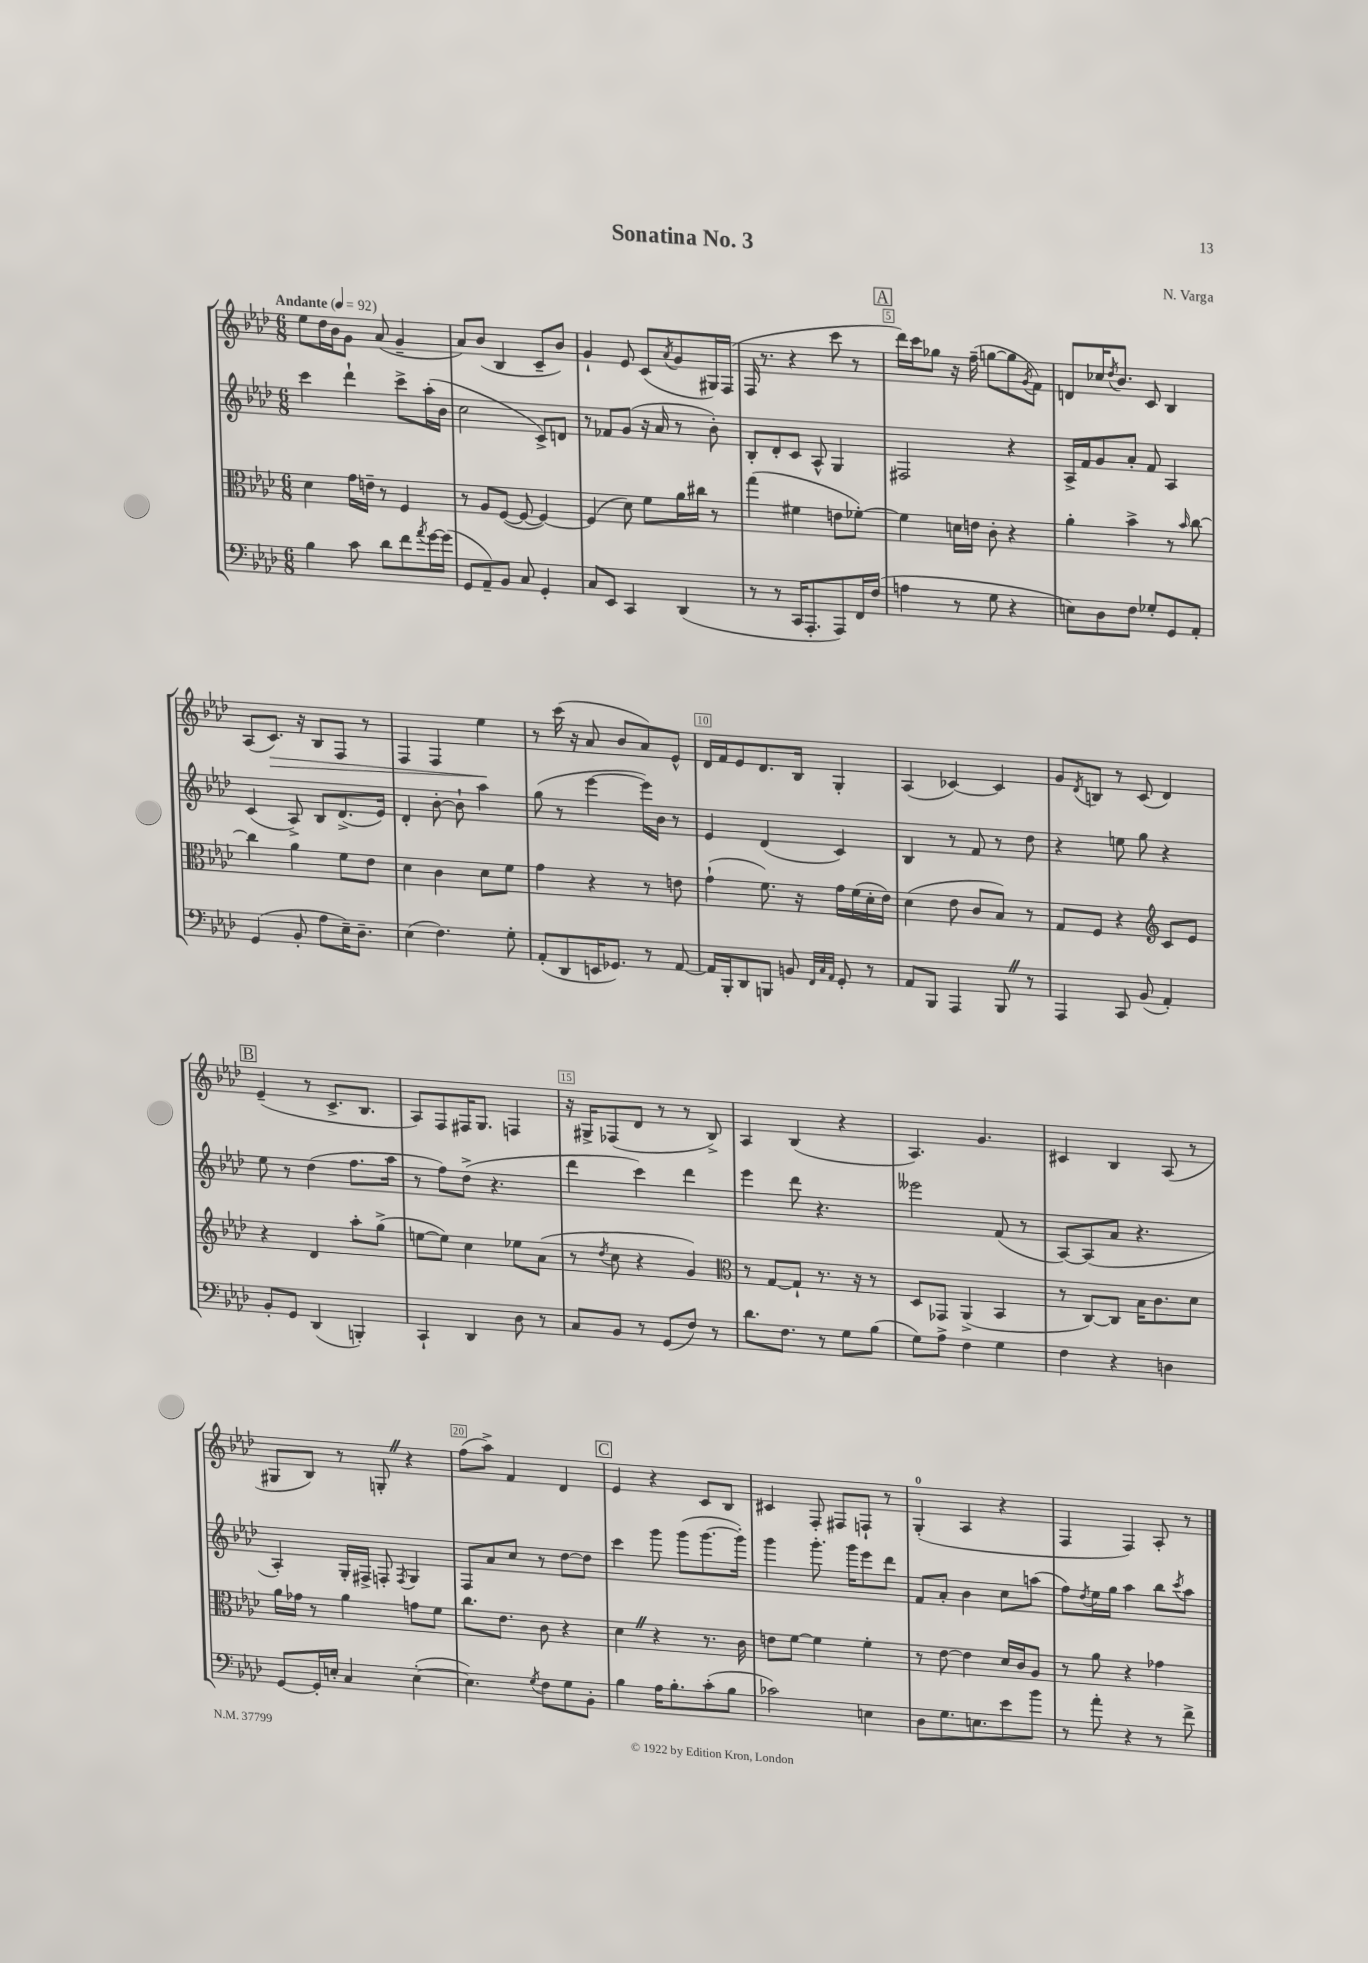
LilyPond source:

\header { title = "Sonatina No. 3" composer = "N. Varga" }
<<
\new StaffGroup <<
\new Staff = "s0" {
    \clef treble \key aes \major \numericTimeSignature \time 6/8 \tempo "Andante" 4 = 92
    ees''8 des''16 bes'16 g'8 aes'8( g'4-- |
    aes'8) bes'8( bes4 c'8-- bes'8) |
    g'4-! ees'8 c'8( \acciaccatura { aes'8 } g'8 gis16) f16( |
    f16 r8. r4 c'''8 r8 |
    \mark \markup { \box "A" } des'''16) c'''16 ges''8 r16 f''16--( g''8~ g''8 \acciaccatura { g'8 } f'8) |
    d'8 ces''16 \acciaccatura { des''8 } bes'8. c'8 bes4 |
    aes8( c'8.\>) r16 bes8 f8 r8 |
    f4 f4 ees''4\! |
    r8 c'''16( r16 aes'8 bes'8 aes'8) ees'8-^ |
    des'16 f'16 ees'8 des'8. bes16 g4-. |
    aes4( ces'4~) ces'4 |
    g'8 \acciaccatura { des'8 } b8 r8 c'8( des'4) |
    \mark \markup { \box "B" } ees'4--( r8 c'8.-> bes8. |
    aes8) f8 fis16 g8. f4 |
    r16 gis16-> fes8( des'8 r8 r8 bes8->) |
    aes4 bes4( r4 |
    aes4.) g'4. |
    cis'4 bes4 aes8( r8 |
    gis8 bes8) r8 g8-. \once \override BreathingSign.text = \markup { \musicglyph "scripts.caesura.straight" } \breathe r4 |
    f''8( aes''8->) f'4 des'4 |
    \mark \markup { \box "C" } ees'4 r4 c'8 bes8 |
    cis'4 f8-. fis8 f8-! r8 |
    g4-0-.( aes4 r4 |
    f4 f4) aes8-. r8 \bar "|." |
}
\new Staff = "s1" {
    \clef treble \key aes \major \numericTimeSignature \time 6/8
    c'''4 des'''4-! c'''8-> aes''16-.( bes'16 |
    c''2 c'8->) d'8 |
    r8 fes'8 g'8( r16 aes'16 r8 bes'8-.) |
    bes8-. des'8-. c'8 aes8-^ g4 |
    \mark \markup { \box "A" } fis2 r4 |
    aes16-> f'16 g'8 aes'8-. f'8 aes4 |
    c'4( aes8->) bes8 des'8.->( ees'16) |
    des'4-. bes'8~-. bes'8-! aes''4 |
    g''8( r8 ees'''4~ ees'''16) bes'16 r8 |
    ees'4 des'4( c'4) |
    bes4 r8 f'8 r8 des''8 |
    r4 e''8 g''8 r4 |
    \mark \markup { \box "B" } ees''8 r8 des''4( f''8. aes''16 |
    r8 f''8) des''8->( r4. |
    des'''4 c'''4) des'''4 |
    ees'''4 des'''8 r4. |
    eeses'''2 f'8( r8 |
    aes8~) aes8( aes'8 r4. |
    aes4-.) g16-. fis16-> f8-. \acciaccatura { f8 } g4 |
    f8 aes'8 c''8 r8 des''8~ des''8 |
    \mark \markup { \box "C" } c'''4 g'''8 g'''8( g'''8.~ g'''16-.) |
    g'''4 g'''8.-. g'''16 ees'''8 des'''8 |
    f'8 aes'8-. bes'4 c''8 a''8( |
    f''8) \acciaccatura { des''8 } ees''16 g''16 aes''4 bes''8 \acciaccatura { c'''8 } aes''8 \bar "|." |
}
\new Staff = "s2" {
    \clef alto \key aes \major \numericTimeSignature \time 6/8
    des'4 g'16 e'16-- r8 f4 |
    r8 aes8 f8~( f8~ f4~) |
    f4( des'8) f'8 aes'16 cis''16 r8 |
    g''4( fis'4 e'8 fes'8~-.) |
    \mark \markup { \box "A" } fes'4 d'16 e'16 c'8-. r4 |
    aes'4-. bes'4-> r8 \grace { bes'16 } c''8~ |
    c''4 aes'4 f'8 ees'8 |
    des'4 c'4 des'8 f'8 |
    g'4 r4 r8 e'8 |
    g'4-!( f'8.) r16 g'16 f'16( des'16-. ees'16) |
    des'4( ees'8 c'8 bes8) r8 |
    g8 f8 r4 \clef treble c'8 ees'8 |
    \mark \markup { \box "B" } r4 des'4 aes''8-. g''8->( |
    e''8~ e''8) c''4 ees''8 aes'8( |
    r8 \acciaccatura { des''8 } c''8 r4 g'4) |
    \clef alto r8 g8~ g8-! r8. r16 r8 |
    des8 ges,8 aes,4->( bes,4 |
    r8 c8~) c8 bes16 c'8. des'8 |
    aes'16 ges'16 r8 aes'4 g'8 f'8 |
    c''8. ees'8. c'8 r4 |
    \mark \markup { \box "C" } des'4 \once \override BreathingSign.text = \markup { \musicglyph "scripts.caesura.straight" } \breathe r4 r8. c'16 |
    e'8 f'8~ f'4 f'4-. |
    r8 ees'8~ ees'4 des'16 c'16 aes8 |
    r8 aes'8 r4 ges'4 \bar "|." |
}
\new Staff = "s3" {
    \clef bass \key aes \major \numericTimeSignature \time 6/8
    bes4 c'8 des'8 f'8 \acciaccatura { aes'8 } g'16~ g'16( |
    g,8 aes,8--) bes,8 c8 g,4-. |
    c8 ees,8 c,4 des,4( |
    r8 r8 c,16 aes,,8.-. aes,,8) f,16 f16( |
    \mark \markup { \box "A" } a4 r8 g8 r4 |
    e8) des8 f8 ges8-. g,8 aes,8-. |
    g,4( bes,8-. aes8 ees16--) des8.-- |
    ees4( f4.) g8-. |
    aes,8-.( des,8 e,16 ges,8.) r8 aes,8~ |
    aes,16 bes,,16-. des,8 b,,8 b,8 \grace { f,32 c32 aes,32 } g,8-. r8 |
    aes,8 bes,,8 aes,,4 bes,,8 \once \override BreathingSign.text = \markup { \musicglyph "scripts.caesura.straight" } \breathe r8 |
    aes,,4 c,8 bes,8( aes,4-.) |
    \mark \markup { \box "B" } bes,8-. g,8 des,4( b,,4-.) |
    c,4-! des,4 des8 r8 |
    c8 bes,8 r8 g,8( f8) r8 |
    des'8. f8. r8 g8 bes8( |
    g8) aes8-> f4 g4 |
    f4 r4 d4 |
    g,8~ g,16-. e16-. c4 e4~-.( |
    e4.) \acciaccatura { g8 } f8 g8 bes,8-. |
    \mark \markup { \box "C" } bes4 aes16 bes8.-. c'8-.( bes8 |
    ces'2) e4 |
    des8 g8. e8. ees'8 bes'8 |
    r8 aes'8-. r4 r8 f'8-> \bar "|." |
}
>>
>>
\layout { \context { \Score \override BarNumber.break-visibility = ##(#f #t #t) barNumberVisibility = #(every-nth-bar-number-visible 5) \override BarNumber.stencil = #(make-stencil-boxer 0.1 0.3 ly:text-interface::print) } }
